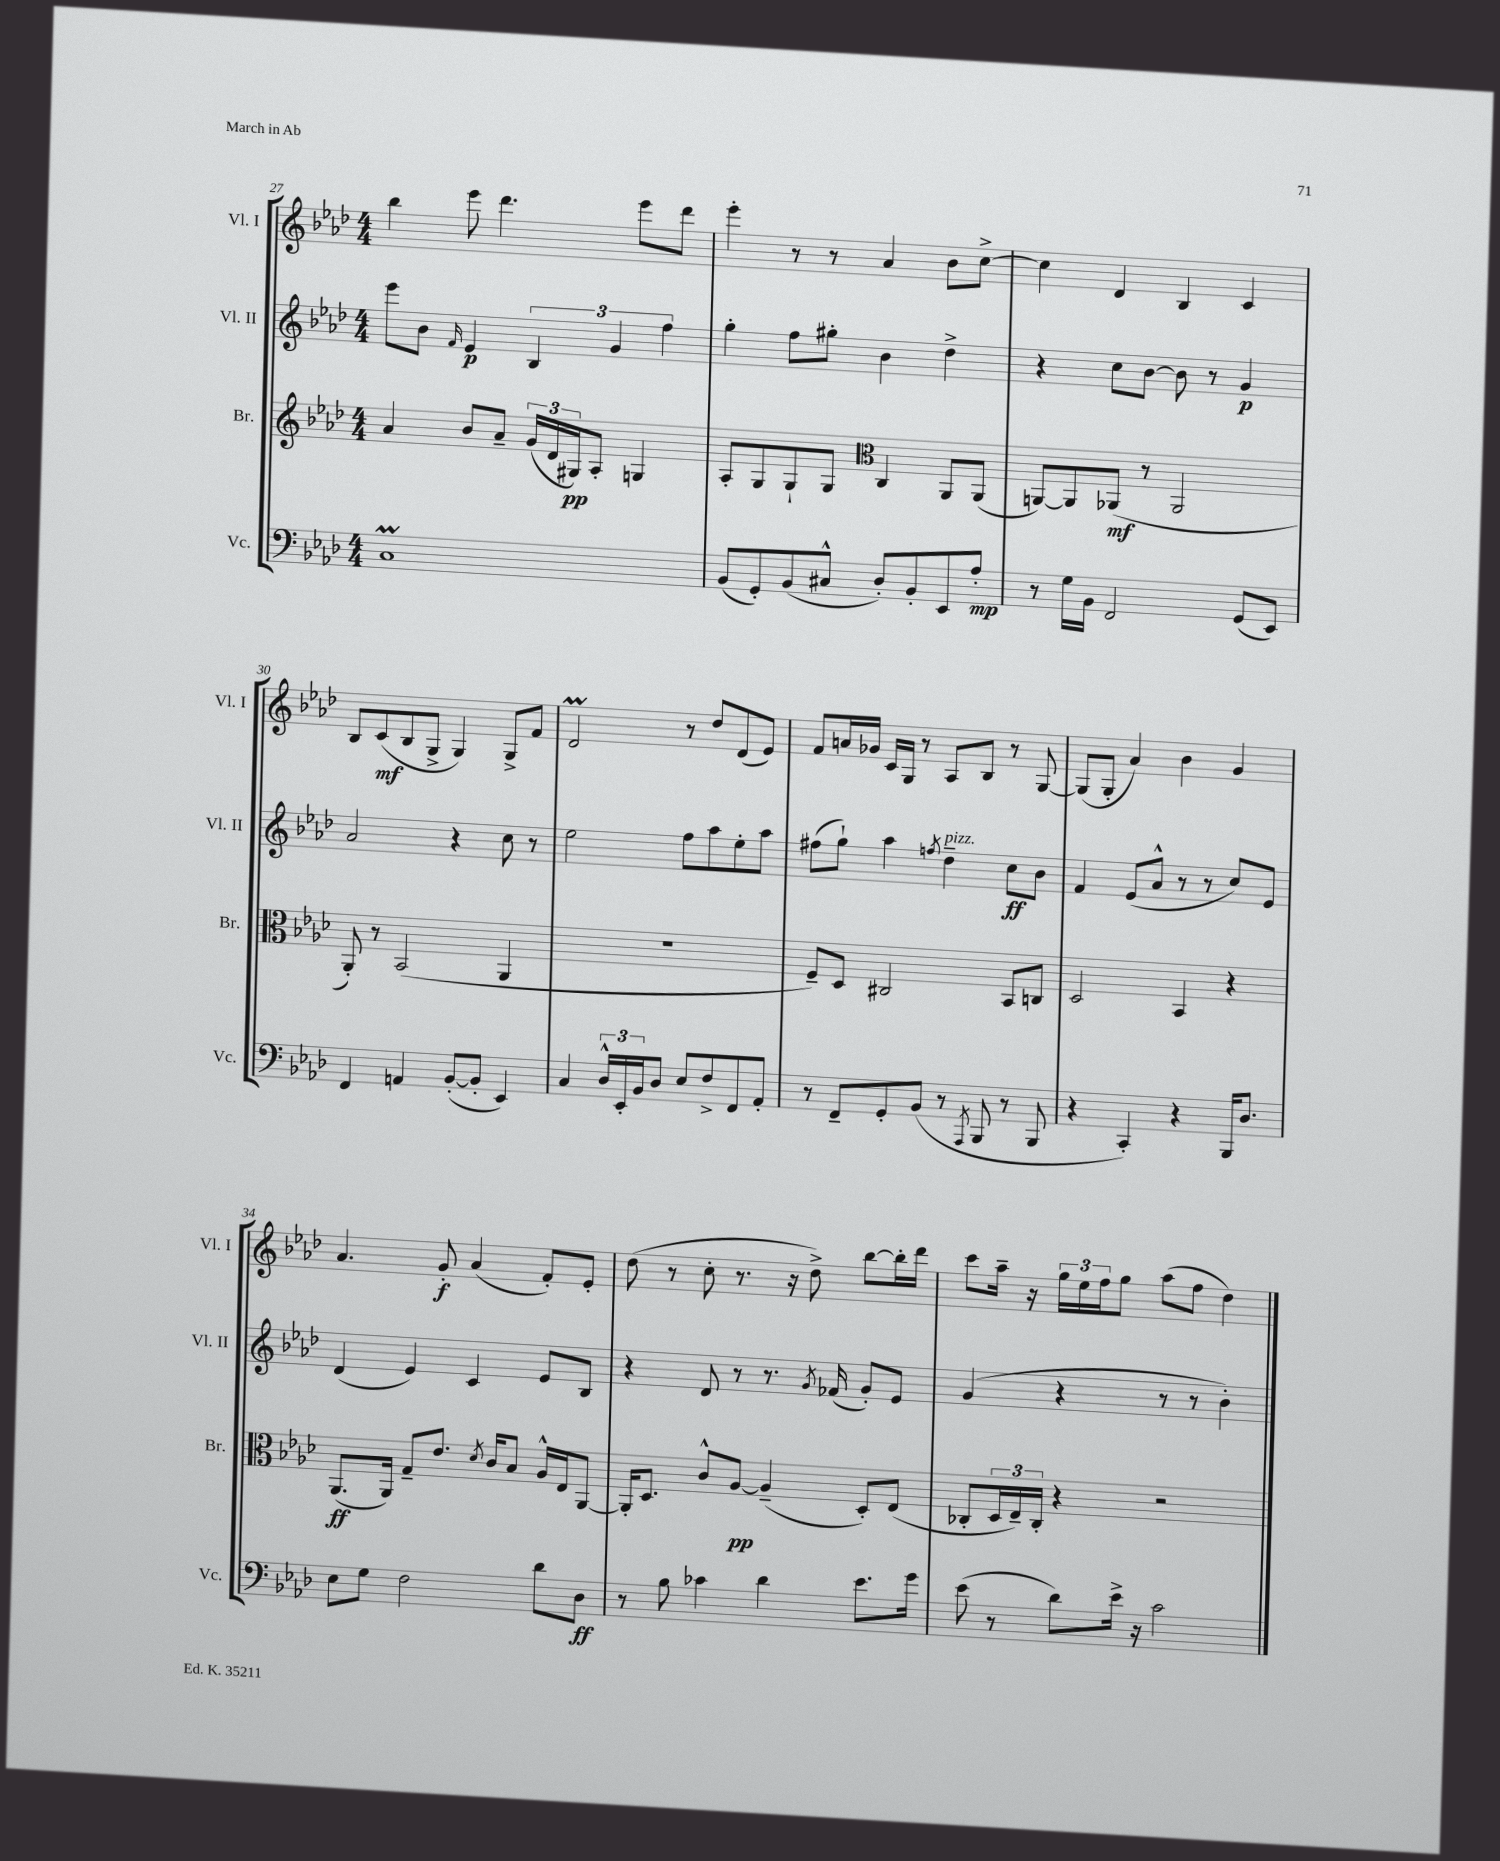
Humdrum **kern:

**kern	**dynam	**kern	**dynam	**kern	**dynam	**kern	**dynam
*part4	*part4	*part3	*part3	*part2	*part2	*part1	*part1
*staff4	*staff4	*staff3	*staff3	*staff2	*staff2	*staff1	*staff1
*I"Vc.	*	*I"Br.	*	*I"Vl. II	*	*I"Vl. I	*
*I'Vc.	*	*I'Br.	*	*I'Vl. II	*	*I'Vl. I	*
*clefF4	*	*clefG2	*	*clefG2	*	*clefG2	*
*k[b-e-a-d-]	*	*k[b-e-a-d-]	*	*k[b-e-a-d-]	*	*k[b-e-a-d-]	*
*M4/4	*	*M4/4	*	*M4/4	*	*M4/4	*
=27	=27	=27	=27	=27	=27	=27	=27
1Cm	.	4a-/	.	8eee-\L	.	4bb-\	.
.	.	.	.	8b-\J	.	.	.
.	.	.	.	16qqf/	.	.	.
.	.	8b-/L	.	4e-/	p	8eee-\	.
.	.	8a-~/J	.	.	.	4.ddd-\	.
.	.	(24g/LL	.	6B-/	.	.	.
.	.	24d-/	.	.	.	.	.
.	.	24G#X/J)	pp	.	.	.	.
.	.	8A-'/J	.	.	.	.	.
.	.	.	.	6g/	.	.	.
.	.	4Gn/	.	.	.	8eee-\L	.
.	.	.	.	6ff\	.	.	.
.	.	.	.	.	.	8ddd-\J	.
=28	=28	=28	=28	=28	=28	=28	=28
(8BB-/L	.	8A-'/L	.	4gg'\	.	4eee-'\	.
8GG'/)	.	8G/	.	.	.	.	.
(8BB-/	.	8G`/	.	8ff\L	.	8r	.
8C#X^^/J	.	8G/J	.	8gg#X'\J	.	8r	.
*	*	*clefC3	*	*	*	*	*
8D-'/L)	.	4C/	.	4b-\	.	4a-/	.
8BB-'/	.	.	.	.	.	.	.
8EE-/	.	8AA-/L	.	4dd-^\	.	8b-\L	.
8A-'/J	mp	(8AA-/J	.	.	.	[8cc^\J	.
=29	=29	=29	=29	=29	=29	=29	=29
8r	.	[8AAn/L)	.	4r	.	4cc\]	.
16G\LL	.	8AA/]	.	.	.	.	.
16BB-\JJ	.	.	.	.	.	.	.
2FF/	.	(8AA-X/J	mf	8cc\L	.	4d-/	.
.	.	8r	.	[8b-\J	.	.	.
.	.	2AA-/	.	8b-\]	.	4B-/	.
.	.	.	.	8r	.	.	.
(8GG/L	.	.	.	4g/	p	4c/	.
8EE-/J)	.	.	.	.	.	.	.
!!LO:LB:g=z
=30	=30	=30	=30	=30	=30	=30	=30
4FF/	.	8AA-'/)	.	2a-/	.	8B-/L	.
.	.	8r	.	.	.	(8c/	mf
4AAn/	.	(2BB-/	.	.	.	8B-/	.
.	.	.	.	.	.	8G^/J	.
([8BB-'/L	.	.	.	4r	.	4G/)	.
8BB-'/J]	.	.	.	.	.	.	.
4EE-/)	.	4AA-/	.	8cc\	.	8G^/L	.
.	.	.	.	8r	.	8f/J	.
=31	=31	=31	=31	=31	=31	=31	=31
4C/	.	1r	.	2ee-\	.	2d-M/	.
24D-^^/LL	.	.	.	.	.	.	.
24EE-'/	.	.	.	.	.	.	.
24BB-/J	.	.	.	.	.	.	.
8D-/J	.	.	.	.	.	.	.
8E-/L	.	.	.	8ff\L	.	8r	.
8F^/	.	.	.	8aa-\	.	8dd-/L	.
8FF/	.	.	.	8ee-'\	.	(8d-/	.
8AA-'/J	.	.	.	8aa-\J	.	8e-/J)	.
=32	=32	=32	=32	=32	=32	=32	=32
8r	.	8F~/L)	.	(8ff#X\L	.	8f/L	.
8FF~/L	.	8D-/J	.	8gg`\J)	.	16an/L	.
.	.	.	.	.	.	16g-X/JJ	.
8GG'/	.	2C#X/	.	4aa-\	.	16c/LL	.
.	.	.	.	.	.	16G/JJ	.
(8BB-/J	.	.	.	.	.	8r	.
.	.	.	.	8qffn/	.	.	.
!	!	!	!	!LO:TX:a:i:t=pizz.	!	!	!
8r	.	.	.	4dd-~\	.	8A-/L	.
8qAAA-/	.	.	.	.	.	.	.
8BBB-/	.	.	.	.	.	8B-/J	.
8r	.	8BB-/L	.	8cc\L	ff	8r	.
8BBB-/	.	8Cn/J	.	8b-\J	.	[8G/	.
=33	=33	=33	=33	=33	=33	=33	=33
4r	.	2D-/	.	4f/	.	(8G/L]	.
.	.	.	.	.	.	8G'/J	.
4CC'/)	.	.	.	(8e-/L	.	4a-/)	.
.	.	.	.	8a-^^/J	.	.	.
4r	.	4BB-/	.	8r	.	4b-\	.
.	.	.	.	8r	.	.	.
16BBB-/KL	.	4r	.	8cc/L)	.	4g/	.
8.D-/J	.	.	.	.	.	.	.
.	.	.	.	8e-/J	.	.	.
!!LO:LB:g=z
=34	=34	=34	=34	=34	=34	=34	=34
8E-\L	.	(8.AA-/L	ff	(4d-/	.	4.a-/	.
8G\J	.	.	.	.	.	.	.
.	.	16AA-/Jk)	.	.	.	.	.
2F\	.	8G~/L	.	4e-/)	.	.	.
.	.	8.e-/J	.	.	.	8g'/	f
.	.	.	.	4c/	.	(4a-/	.
.	.	8qd-/	.	.	.	.	.
.	.	16c/KL	.	.	.	.	.
.	.	8B-/J	.	.	.	.	.
8d-\L	.	16A-^^/LL	.	8e-/L	.	8f'/L)	.
.	.	16E-/J	.	.	.	.	.
8D-\J	ff	[8AA-/J	.	8B-/J	.	8e-'/J	.
=35	=35	=35	=35	=35	=35	=35	=35
8r	.	16AA-'/KL]	.	4r	.	(8dd-\	.
.	.	8.D-/J	.	.	.	.	.
8B-\	.	.	.	.	.	8r	.
4c-X\	.	8c^^/L	.	8d-/	.	8cc'\	.
.	.	[8A-/J	pp	8r	.	8.r	.
4d-\	.	(4A-~/]	.	8.r	.	.	.
.	.	.	.	.	.	16r	.
.	.	.	.	.	.	8dd-^\)	.
.	.	.	.	8qg/	.	.	.
.	.	.	.	(16f-X/	.	.	.
8.e-\L	.	8D-'/L)	.	8g'/L)	.	[8bb-\L	.
.	.	(8E-/J	.	8e-/J	.	16bb-'\L]	.
16g\Jk	.	.	.	.	.	16ddd-\JJ	.
=36	=36	=36	=36	=36	=36	=36	=36
(8e-\	.	8C-X'/L	.	(4g/	.	8ccc\L	.
8r	.	24D-/L	.	.	.	16aa-~\Jk	.
.	.	24E-~/)	.	.	.	.	.
.	.	.	.	.	.	16r	.
.	.	24C-'/JJ	.	.	.	.	.
8d-\L)	.	4r	.	4r	.	24gg\LL	.
.	.	.	.	.	.	24ee-\	.
.	.	.	.	.	.	24ff\J	.
16e-^\Jk	.	.	.	.	.	8gg\J	.
16r	.	.	.	.	.	.	.
2c\	.	2r	.	8r	.	(8aa-\L	.
.	.	.	.	8r	.	8ff\J	.
.	.	.	.	4b-'\)	.	4dd-\)	.
==	==	==	==	==	==	==	==
*-	*-	*-	*-	*-	*-	*-	*-
